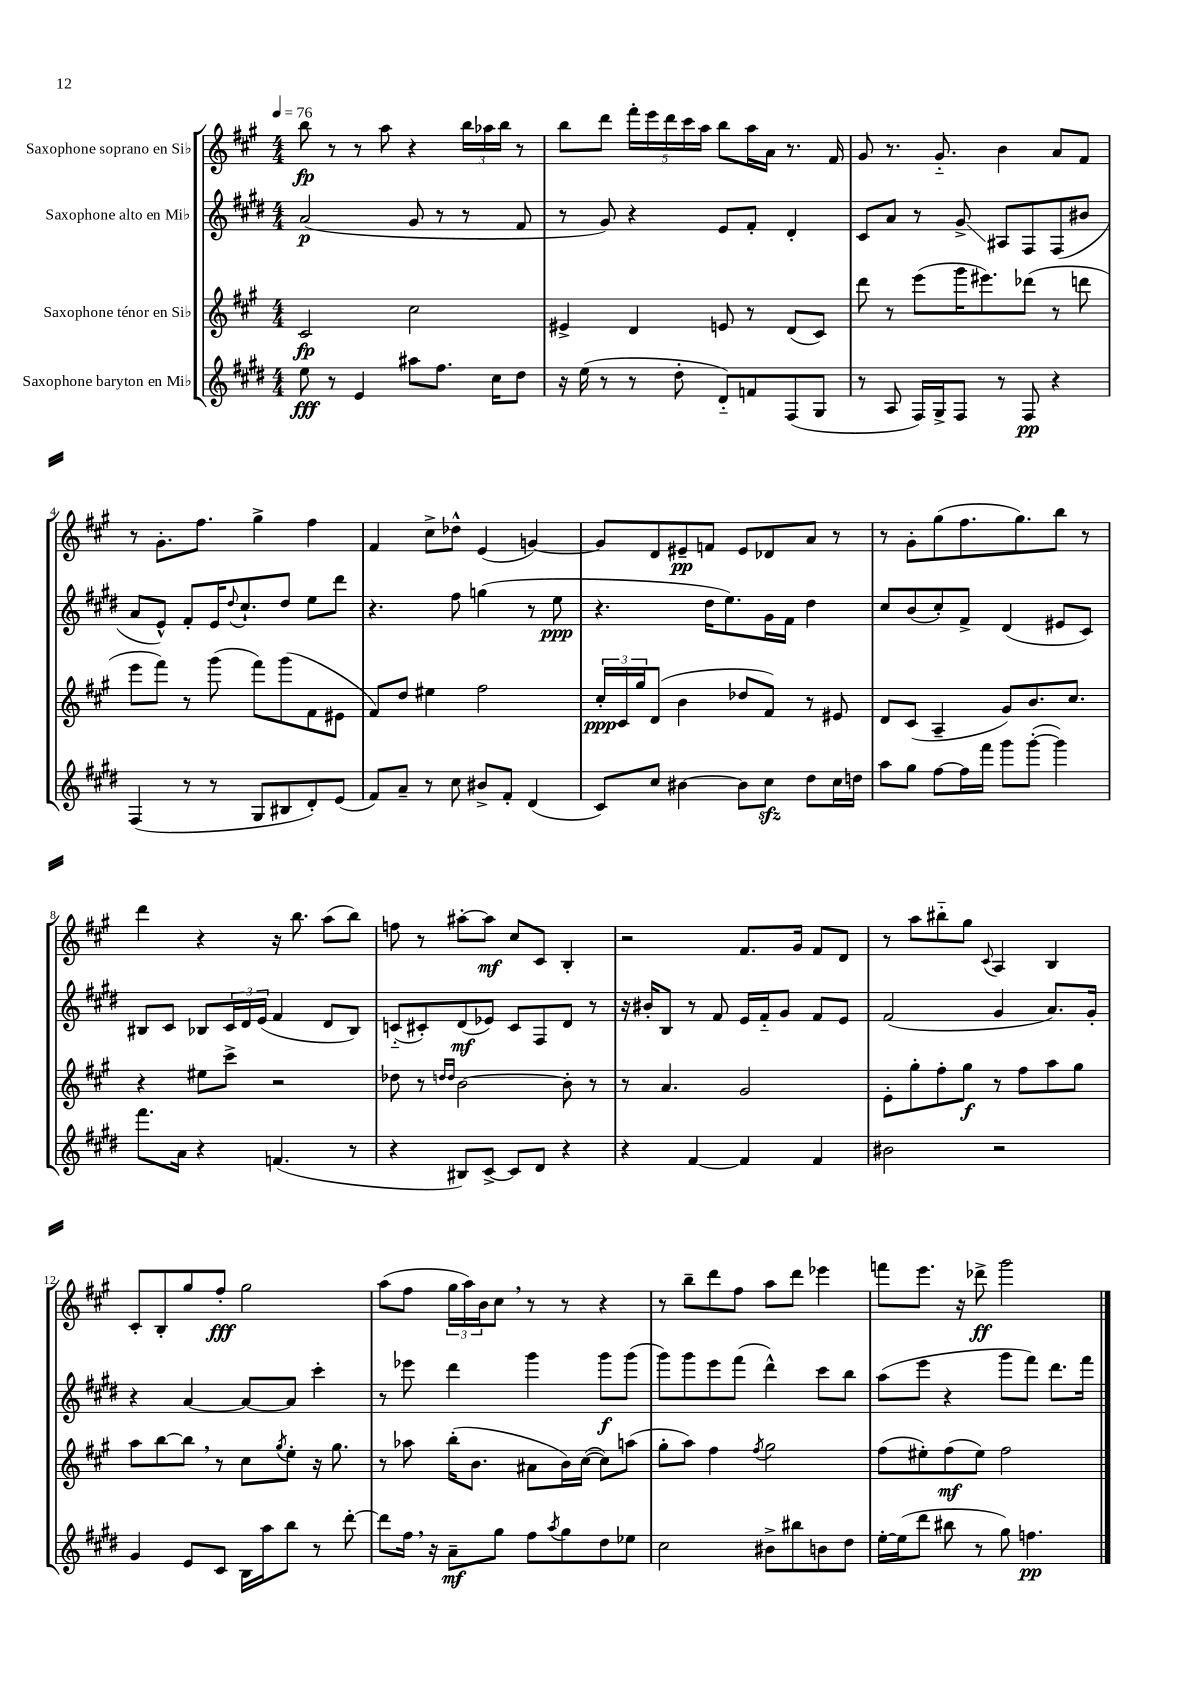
<<
\new StaffGroup <<
\new Staff = "s0" \with { instrumentName = "Saxophone soprano en Sib" } {
    \clef treble \key a \major \numericTimeSignature \time 4/4 \tempo 4 = 76
    b''8\fp r8 r8 a''8 r4 \tuplet 3/2 { b''16 aes''16 b''16 } r8 |
    b''8 d'''8 \tuplet 5/4 { fis'''16-. e'''16 d'''16 cis'''16 a''16 } b''8 a''16 a'16 r8. fis'16 |
    gis'8 r8. gis'8.-_ b'4 a'8 fis'8 |
    r8 gis'8.-. fis''8. gis''4-> fis''4 |
    fis'4 cis''8-> des''8-^ e'4( g'4~) |
    g'8 d'8 eis'8--\pp f'8 eis'8 des'8 a'8 r8 |
    r8 gis'8-. gis''8( fis''8. gis''8.) b''8 r8 |
    d'''4 r4 r16 b''8. a''8( b''8) |
    f''8 r8 ais''8~-. ais''8\mf cis''8 cis'8 b4-. |
    r2 fis'8. gis'16 fis'8 d'8 |
    r8 a''8 bis''8-_ gis''8 \appoggiatura { cis'8 } a4 b4 |
    cis'8-. b8-. gis''8 fis''8-.\fff gis''2 |
    a''8( fis''8 \tuplet 3/2 { gis''16 a''16) b'16 } cis''8 \breathe r8 r8 r4 |
    r8 b''8-- d'''8 fis''8 a''8 d'''8 ees'''4 |
    f'''8 e'''8. r16 des'''8->\ff gis'''2 \bar "|." |
}
\new Staff = "s1" \with { instrumentName = "Saxophone alto en Mib" } {
    \clef treble \key e \major \numericTimeSignature \time 4/4
    a'2\p( gis'8 r8 r8 fis'8 |
    r8 gis'8) r4 e'8 fis'8-. dis'4-. |
    cis'8 a'8 r8 gis'8->\glissando ais8 fis8 fis8( bis'8 |
    a'8 e'8-^) fis'8-. e'16 \appoggiatura { dis''8 } cis''8.-! dis''8 e''8 dis'''8 |
    r4. fis''8 g''4( r8 e''8\ppp |
    r4. dis''16 e''8.) gis'16 fis'16 dis''4 |
    cis''8 b'8( cis''8-.) fis'8-> dis'4( eis'8 cis'8) |
    bis8 cis'8 bes8 \tuplet 3/2 { cis'16 dis'16 e'16( } fis'4 dis'8 bes8) |
    c'8-_( cis'8-.) dis'8\mf( ees'8) cis'8 fis8 dis'8 r8 |
    r16 bis'16-. b8 r8 fis'8 e'16 fis'16-_ gis'8 fis'8 e'8 |
    fis'2( gis'4 a'8.) gis'16-. |
    r4 a'4~ a'8~ a'8 cis'''4-. |
    r8 ees'''8 dis'''4 gis'''4 gis'''8\f gis'''8( |
    gis'''8) gis'''8 e'''8 fis'''8( dis'''4-^) cis'''8 b''8 |
    a''8( e'''8 r4 gis'''8 fis'''8) dis'''8. fis'''16 \bar "|." |
}
\new Staff = "s2" \with { instrumentName = "Saxophone ténor en Sib" } {
    \clef treble \key a \major \numericTimeSignature \time 4/4
    cis'2\fp cis''2 |
    eis'4-> d'4 e'8 r8 d'8( cis'8) |
    d'''8 r8 e'''8( gis'''16 eis'''8.) des'''8( r8 d'''8 |
    e'''8 fis'''8) r8 gis'''8( fis'''8) gis'''8( fis'8 eis'8 |
    fis'8) d''8 eis''4 fis''2 |
    \tuplet 3/2 { cis''16-.\ppp cis'16 gis''16 } d'8( b'4 des''8 fis'8) r8 eis'8 |
    d'8 cis'8( a4-- gis'8) b'8. cis''8. |
    r4 eis''8 cis'''8-> r2 |
    des''8 r8 \grace { d''16 d''16 } b'2~ b'8-. r8 |
    r8 a'4. gis'2 |
    e'8-. gis''8-. fis''8-. gis''8\f r8 fis''8 a''8 gis''8 |
    a''8 b''8~ b''8 \breathe r8 cis''8 \acciaccatura { gis''8 } e''8-. r16 gis''8. |
    r8 aes''8 b''16-.( b'8. ais'8 b'16) cis''16~( cis''8) a''8( |
    gis''8-. a''8) fis''4 \acciaccatura { fis''8 } gis''2 |
    fis''8( eis''8-.) fis''8\mf( eis''8) fis''2 \bar "|." |
}
\new Staff = "s3" \with { instrumentName = "Saxophone baryton en Mib" } {
    \clef treble \key e \major \numericTimeSignature \time 4/4
    e''8\fff r8 e'4 ais''8 fis''8. cis''16 dis''8 |
    r16 e''16( r8 r8 dis''8-. dis'8-_) f'8 fis8( gis8 |
    r8 a8 fis16) gis16-> fis8 r8 fis8\pp r4 |
    fis4( r8 r8 gis8 bis8 dis'8-.) e'8( |
    fis'8) a'8-- r8 cis''8 bis'8-> fis'8-. dis'4( |
    cis'8) cis''8 bis'4~ bis'8 cis''8\sfz dis''8 cis''16 d''16 |
    a''8 gis''8 fis''8~ fis''16 fis'''16 gis'''8 gis'''8~-.( gis'''4) |
    fis'''8. a'16 r4 f'4.( r8 |
    r4 bis8) cis'8~-> cis'8 dis'8 r4 |
    r4 fis'4~ fis'4 fis'4 |
    bis'2 r2 |
    gis'4 e'8 cis'8 b16 a''16 b''8 r8 dis'''8~-. |
    dis'''8 fis''16 \breathe r16 a'8--\mf gis''8 fis''8 \acciaccatura { a''8 } gis''8 dis''8 ees''8 |
    cis''2 bis'8-> bis''8 b'8 dis''8 |
    e''16~-. e''16( dis'''8 bis''8 r8 gis''8) f''4.\pp \bar "|." |
}
>>
>>
